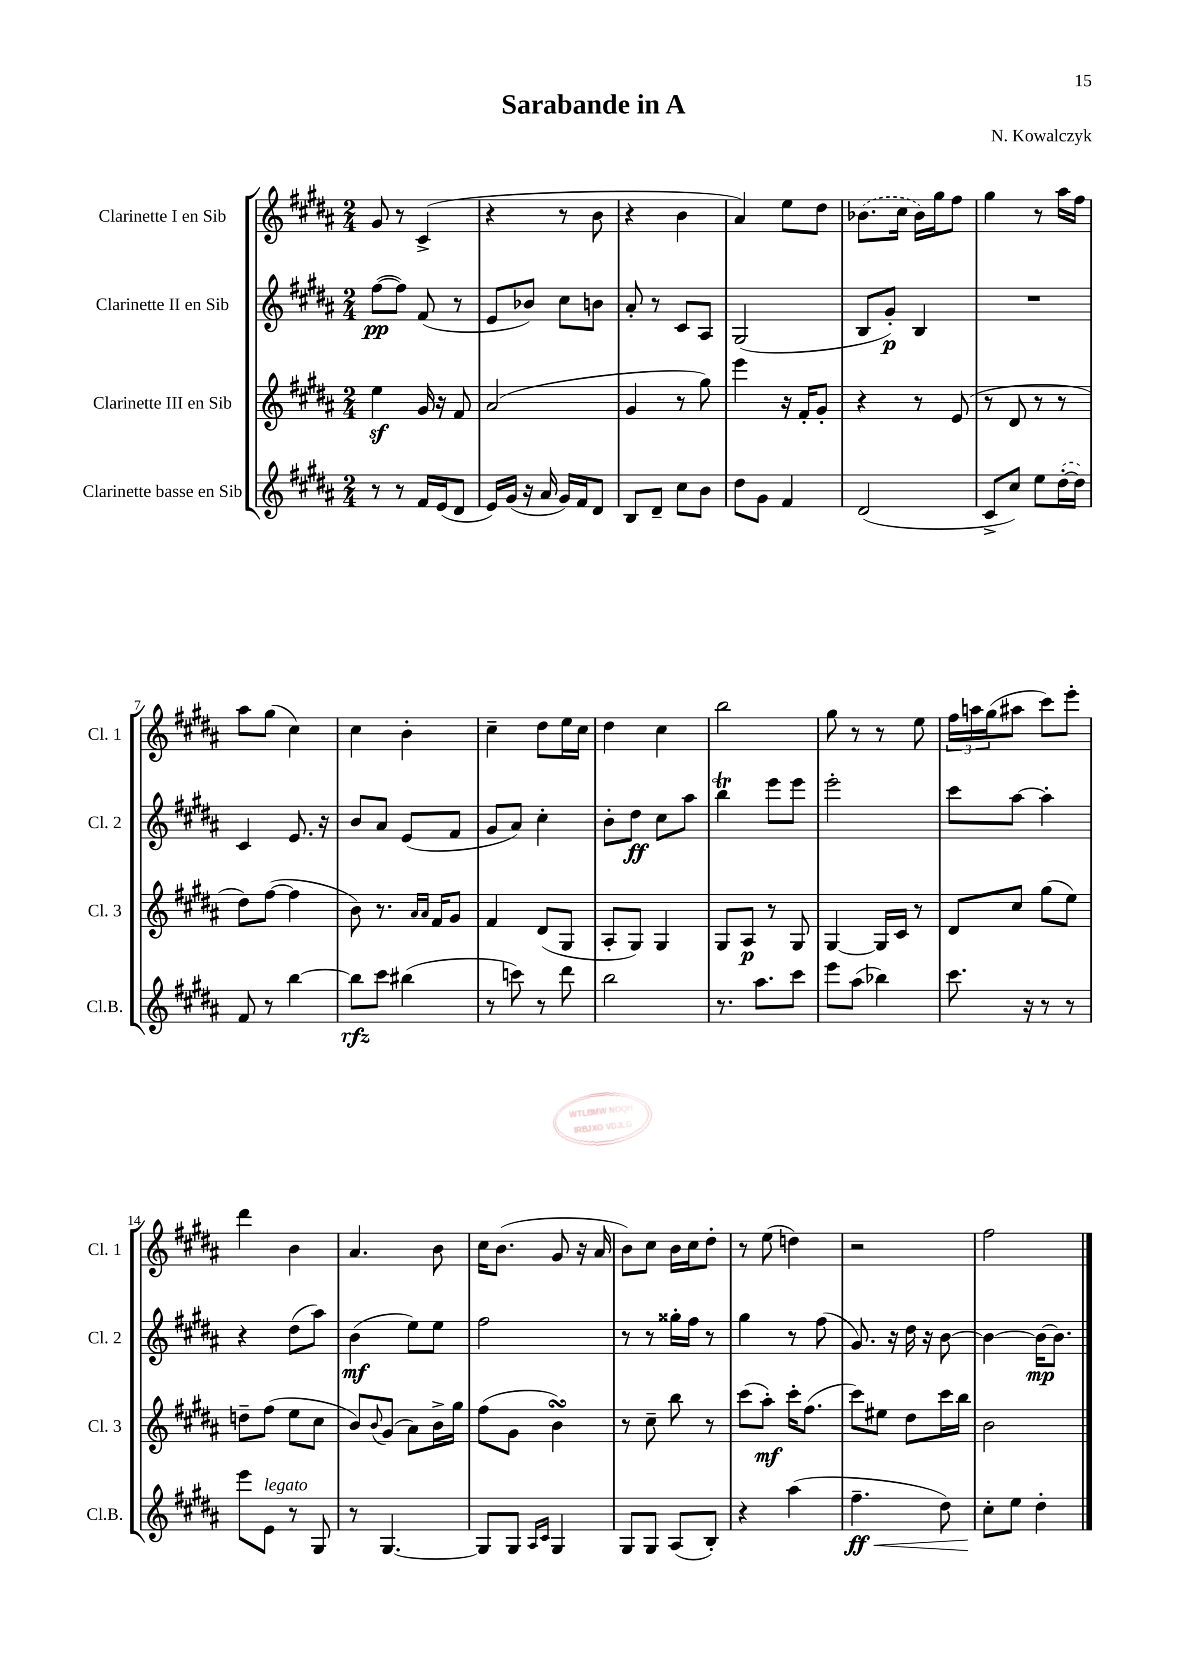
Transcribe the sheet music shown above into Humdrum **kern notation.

**kern	**kern	**kern	**kern
*staff4	*staff3	*staff2	*staff1
*clefG2	*clefG2	*clefG2	*clefG2
*k[f#c#g#d#a#]	*k[f#c#g#d#a#]	*k[f#c#g#d#a#]	*k[f#c#g#d#a#]
*M2/4	*M2/4	*M2/4	*M2/4
8r	4ee	([8ff#	8g#
8r	.	8ff#])	8r
16f#	16g#	(8f#	(4c#^
(16e	16r	.	.
8d#	8f#	8r	.
=	=	=	=
16e)	(2a#	8e	4r
(16g#	.	.	.
16r	.	8b-)	.
16a#	.	.	.
16g#)	.	8cc#	8r
16f#	.	.	.
8d#	.	8b	8b
=	=	=	=
8B	4g#	8a#'	4r
8d#~	.	8r	.
8cc#	8r	8c#	4b
8b	8gg#)	8A#	.
=	=	=	=
8dd#	4eee	(2G#	4a#)
8g#	.	.	.
4f#	16r	.	8ee
.	16f#'	.	.
.	8g#'	.	8dd#
=	=	=	=
(2d#	4r	8B	(8.b-
.	.	8g#')	.
.	.	.	16cc#
.	8r	4B	16b-)
.	.	.	16gg#
.	(8e	.	8ff#
=	=	=	=
8c#^	8r	2r	4gg#
8cc#)	8d#	.	.
8ee	8r	.	8r
([16dd#'	8r	.	16aa#
16dd#])	.	.	16ff#
=	=	=	=
8f#	8dd#)	4c#	8aa#
8r	([8ff#	.	(8gg#
[4bb	4ff#]	8.e	4cc#)
.	.	16r	.
=	=	=	=
8bb]	8b)	8b	4cc#
8ccc#	8.r	8a#	.
(4bb#	.	(8e	4b'
.	16qqa#	.	.
.	16qqa#	.	.
.	16f#	.	.
.	8g#	8f#	.
=	=	=	=
8r	4f#	8g#	4cc#~
8ccc)	.	8a#)	.
8r	(8d#	4cc#'	8dd#
8ddd#	8G#	.	16ee
.	.	.	16cc#
=	=	=	=
2bb	8A#'	8b'	4dd#
.	8G#)	8dd#	.
.	4G#	8cc#	4cc#
.	.	8aa#	.
=	=	=	=
8.r	8G#	4bb	2bb
.	8A#	.	.
8.aa#	.	.	.
.	8r	8eee	.
8ccc#	8G#	8eee	.
=	=	=	=
8eee	[4G#	2eee'	8gg#
(8aa#	.	.	8r
4bb-)	16G#]	.	8r
.	16c#	.	.
.	8r	.	8ee
=	=	=	=
8.ccc#	8d#	8ccc#	24ff#
.	.	.	24aa
.	.	.	(24gg#
.	8cc#	[8aa#	8aa#
16r	.	.	.
8r	(8gg#	4aa#']	8ccc#)
8r	8ee)	.	8eee'
=	=	=	=
8eee	8dd~	4r	4ddd#
8e	(8ff#	.	.
8r	8ee	(8dd#	4b
8G#	8cc#	8aa#)	.
=	=	=	=
8r	8b)	(4b	4.a#
.	8qqb	.	.
[4.G#	(8g#	.	.
.	8a#)	8ee)	.
.	16b^	8ee	8b
.	16gg#	.	.
=	=	=	=
8G#]	(8ff#	2ff#	16cc#
.	.	.	(8.b
8G#	8g#	.	.
16qqA#	.	.	.
16qqc#	.	.	.
4G#	4b)	.	8g#
.	.	.	16r
.	.	.	16a#
=	=	=	=
8G#	8r	8r	8b)
8G#	8cc#~	8r	8cc#
(8A#	8bb	16gg##'	16b
.	.	16ff#	16cc#
8B')	8r	8r	8dd#'
=	=	=	=
4r	(8ccc#	4gg#	8r
.	8aa#')	.	(8ee
(4aa#	16ccc#'	8r	4dd)
.	(8.ff#	.	.
.	.	(8ff#	.
=	=	=	=
4.ff#~	8ccc#)	8.g#)	2r
.	8ee#	.	.
.	.	16r	.
.	8dd#	16dd#	.
.	.	16r	.
8dd#)	16ccc#	[8b	.
.	16bb	.	.
=	=	=	=
8cc#'	2b	4b_	2ff#
8ee	.	.	.
4dd#'	.	16b_	.
.	.	8.b]	.
==	==	==	==
*-	*-	*-	*-
